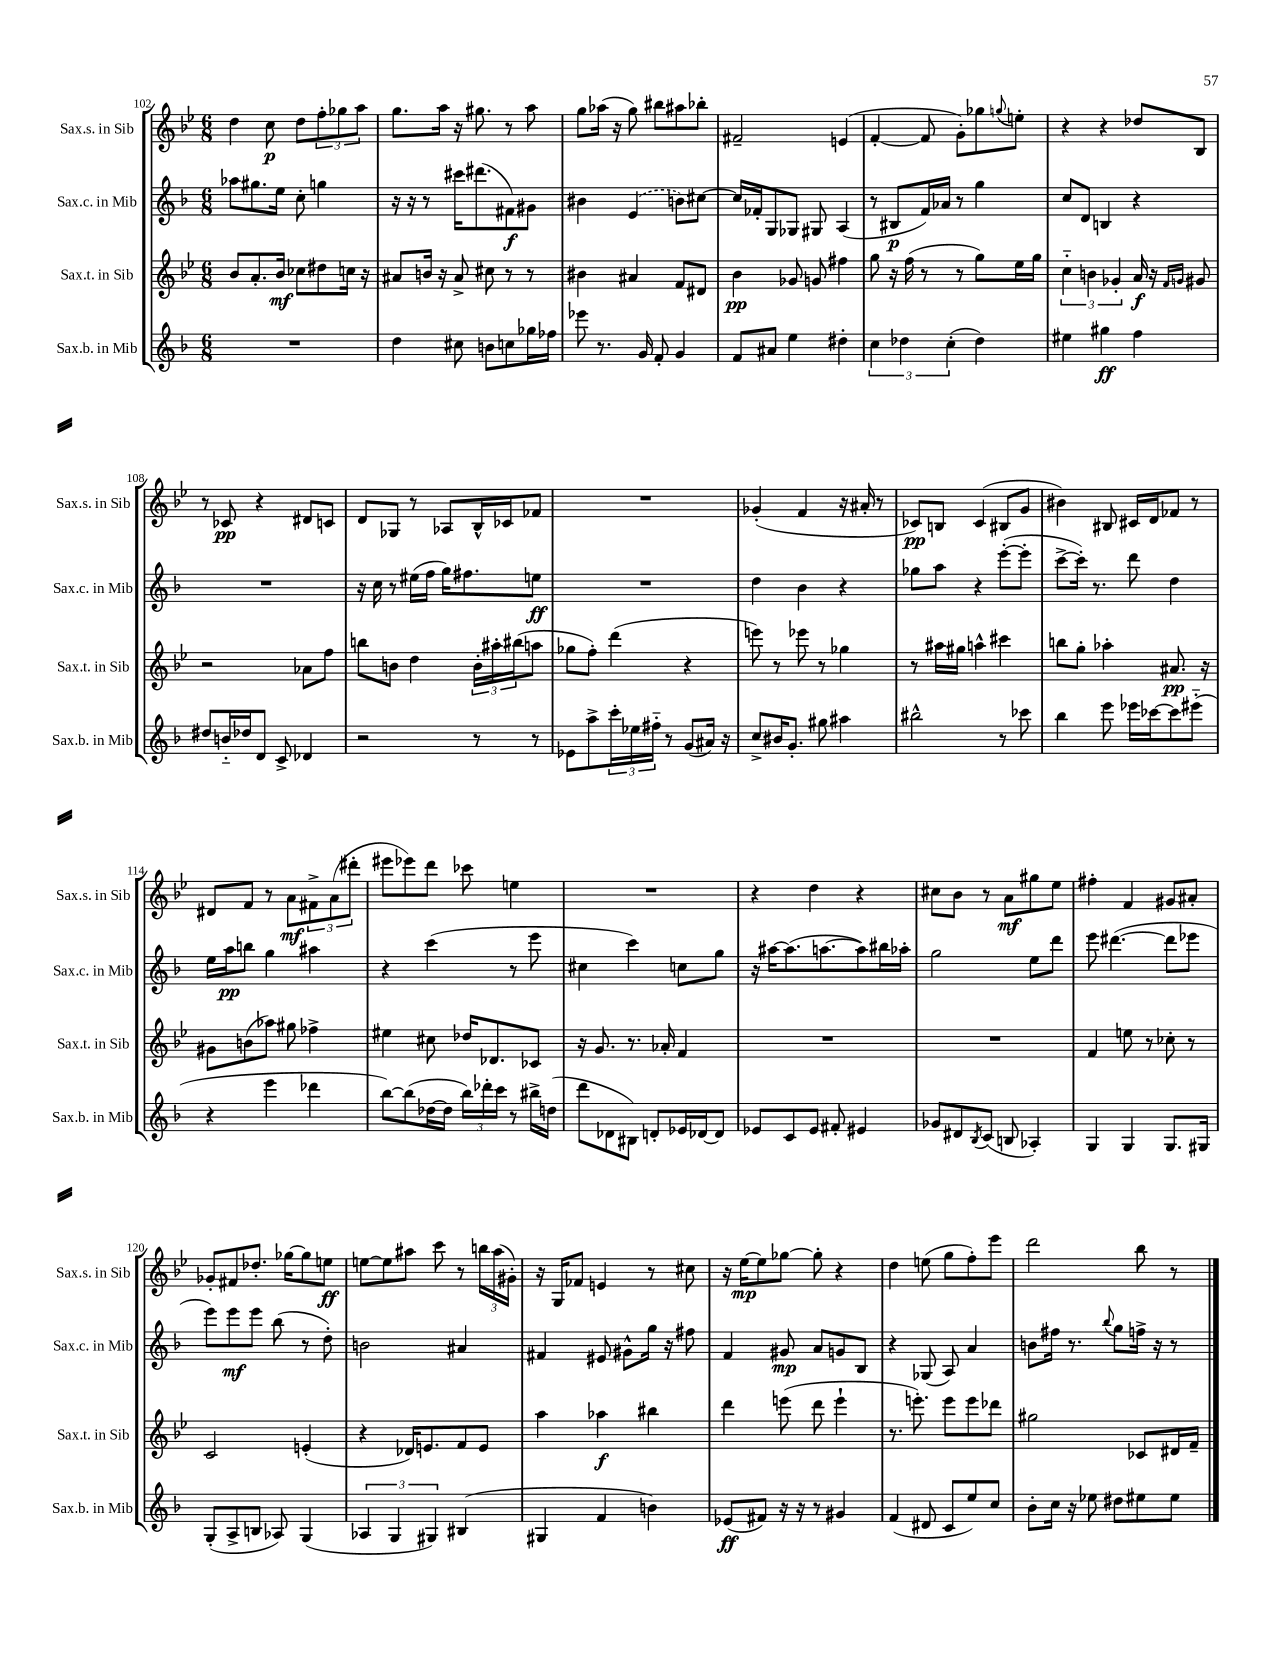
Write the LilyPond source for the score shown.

<<
\new StaffGroup <<
\new Staff = "s0" \with { instrumentName = "Sax.s. in Sib" shortInstrumentName = "Sax.s. in Sib" } {
    \clef treble \key bes \major \numericTimeSignature \time 6/8
    d''4 c''8\p d''8 \tuplet 3/2 { f''8-. ges''8 a''8 } |
    g''8. a''16 r16 gis''8. r8 a''8 |
    g''8 aes''16( r16 g''8) bis''8 ais''8 bes''8-. |
    fis'2-- e'4( |
    f'4~-. f'8 g'8-.) ges''8 \appoggiatura { g''8 } e''8-. |
    r4 r4 des''8 bes8 |
    r8 ces'8\pp r4 dis'8 c'8 |
    d'8 ges8 r8 aes8 bes16-^ ces'16 fes'8 |
    R2. |
    ges'4-.( f'4 r16 ais'16-. r8 |
    ces'8\pp) b8 ces'4( bis8 g'8 |
    bis'4) bis8 cis'16 d'16 fes'8 r8 |
    dis'8 f'8 r8 a'8\mf \tuplet 3/2 { fis'8-> a'8( dis'''8-. } |
    eis'''8 ees'''8) d'''8 ces'''8 e''4 |
    R2. |
    r4 d''4 r4 |
    cis''8 bes'8 r8 a'8\mf gis''8 ees''8 |
    fis''4-. f'4 gis'8 ais'8-. |
    ges'8-. fis'8 des''8.-. ges''16~ ges''8 e''8\ff |
    e''8~ e''8 ais''8 c'''8 r8 \tuplet 3/2 { b''16 ais''16( gis'16-.) } |
    r16 g16 fes'8 e'4 r8 cis''8 |
    r16 ees''16~\mp ees''8 ges''8~ ges''8-. r4 |
    d''4 e''8( g''8 f''8-.) ees'''8 |
    d'''2 bes''8 r8 \bar "|." |
}
\new Staff = "s1" \with { instrumentName = "Sax.c. in Mib" shortInstrumentName = "Sax.c. in Mib" } {
    \clef treble \key f \major \numericTimeSignature \time 6/8
    aes''8 gis''8. e''16 c''8-. g''4 |
    r16 r16 r8 cis'''16 dis'''8.( fis'8\f) gis'8 |
    bis'4 \once \slurDashed e'4( b'8) cis''8~ |
    cis''16 fes'16-. g8 ges8 gis8 a4( |
    r8 bis8\p f'16) aes'16 r8 g''4 |
    c''8 d'8 b4 r4 |
    R2. |
    r16 c''16 r8 eis''16( f''16 g''16) fis''8. e''8\ff |
    R2. |
    d''4 bes'4 r4 |
    ges''8 a''8 r4 e'''8~-.( e'''8-. |
    c'''8~-> c'''16-.) r8. d'''8 d''4 |
    e''16 a''16\pp b''8 g''4 ais''4 |
    r4 c'''4( r8 e'''8 |
    cis''4 c'''4) c''8 g''8 |
    r16 ais''16~ ais''8.( a''8.~ a''8) bis''16 aes''16-. |
    g''2 e''8 d'''8 |
    e'''8 dis'''4.~( dis'''8 ees'''8 |
    e'''8) e'''8\mf e'''8 bes''8( r8 d''8-.) |
    b'2 ais'4 |
    fis'4 eis'8 gis'8-^ g''16 r16 fis''8 |
    f'4 gis'8\mp a'8 g'8 bes8 |
    r4 ges8( a8) a'4 |
    b'8 fis''16 r8. \appoggiatura { bes''8 } g''8 f''16-> r16 r8 \bar "|." |
}
\new Staff = "s2" \with { instrumentName = "Sax.t. in Sib" shortInstrumentName = "Sax.t. in Sib" } {
    \clef treble \key bes \major \numericTimeSignature \time 6/8
    bes'8 a'8.-. bes'16\mf ces''8 dis''8 c''16 r16 |
    ais'8 b'16 r16 ais'8-> cis''8 r8 r8 |
    bis'4 ais'4 f'8 dis'8 |
    bes'4\pp ges'8 g'8 fis''4 |
    g''8 r16 f''16( r8 r8 g''8) ees''16 g''16 |
    \tuplet 3/2 { c''4-_ b'4 ges'4-. } a'16\f r16 \grace { f'16 g'16 } gis'8 |
    r2 aes'8 f''8 |
    b''8 b'8 d''4 \tuplet 3/2 { b'16-. ais''16-. bis''16( } a''8 |
    ges''8 f''8-.) d'''4( r4 |
    e'''8) r8 ees'''8 r8 ges''4 |
    r8 ais''16 gis''16 a''4-^ cis'''4 |
    b''8 g''8-. aes''4-. ais'8.\pp r16 |
    gis'8 b'8( aes''8) gis''8 fes''4-> |
    eis''4 cis''8 des''16 des'8. ces'8 |
    r16 g'8. r8. aes'16-. f'4 |
    R2. |
    R2. |
    f'4 e''8 r8 ces''8-. r8 |
    c'2 e'4-.( |
    r4 des'16) e'8. f'8 e'8 |
    a''4 aes''4\f bis''4 |
    d'''4 e'''8( d'''8 e'''4-! |
    r8. e'''8.-.) e'''8 e'''8 des'''8 |
    gis''2 ces'8 dis'16 f'16-- \bar "|." |
}
\new Staff = "s3" \with { instrumentName = "Sax.b. in Mib" shortInstrumentName = "Sax.b. in Mib" } {
    \clef treble \key f \major \numericTimeSignature \time 6/8
    R2. |
    d''4 cis''8 b'8 c''8 ges''16 fes''16 |
    ees'''8 r8. g'16 f'8-. g'4 |
    f'8 ais'8 e''4 dis''4-. |
    \tuplet 3/2 { c''4 des''4 c''4-.( } des''4) |
    eis''4 gis''4\ff f''4 |
    dis''8 b'16-_ des''16 d'8 c'8-> des'4 |
    r2 r8 r8 |
    ees'8 a''8-> \tuplet 3/2 { c'''16-. ees''16 fis''16-_ } r8 g'8( ais'16) r16 |
    c''8-> bis'16 g'8.-. gis''8 ais''4 |
    bis''2-^ r8 ces'''8 |
    bes''4 e'''8 ees'''16 ces'''16~ ces'''8 eis'''8-_( |
    r4 e'''4 des'''4 |
    bes''8~) bes''8( des''16~ des''16 \tuplet 3/2 { bes''16) des'''16-. c'''16 } r8 bis''16-> d''16( |
    d'''8 des'8 bis8) d'8-. ees'16 des'16~ des'8 |
    ees'8 c'8 ees'8 fis'8-. eis'4 |
    ges'8 dis'8 \acciaccatura { bes8 } c'8( b8 aes4-.) |
    g4 g4 g8. gis16 |
    g8-.( a8-> b8 aes8) g4( |
    \tuplet 3/2 { aes4 g4 gis4) } bis4( |
    gis4 f'4 b'4) |
    ees'8\ff( fis'8) r16 r16 r8 gis'4 |
    f'4( dis'8 c'8 e''8) c''8 |
    bes'8-. c''16 r16 ees''8 dis''8 eis''8 eis''8 \bar "|." |
}
>>
>>
\layout { \context { \Score currentBarNumber = #102 } }
